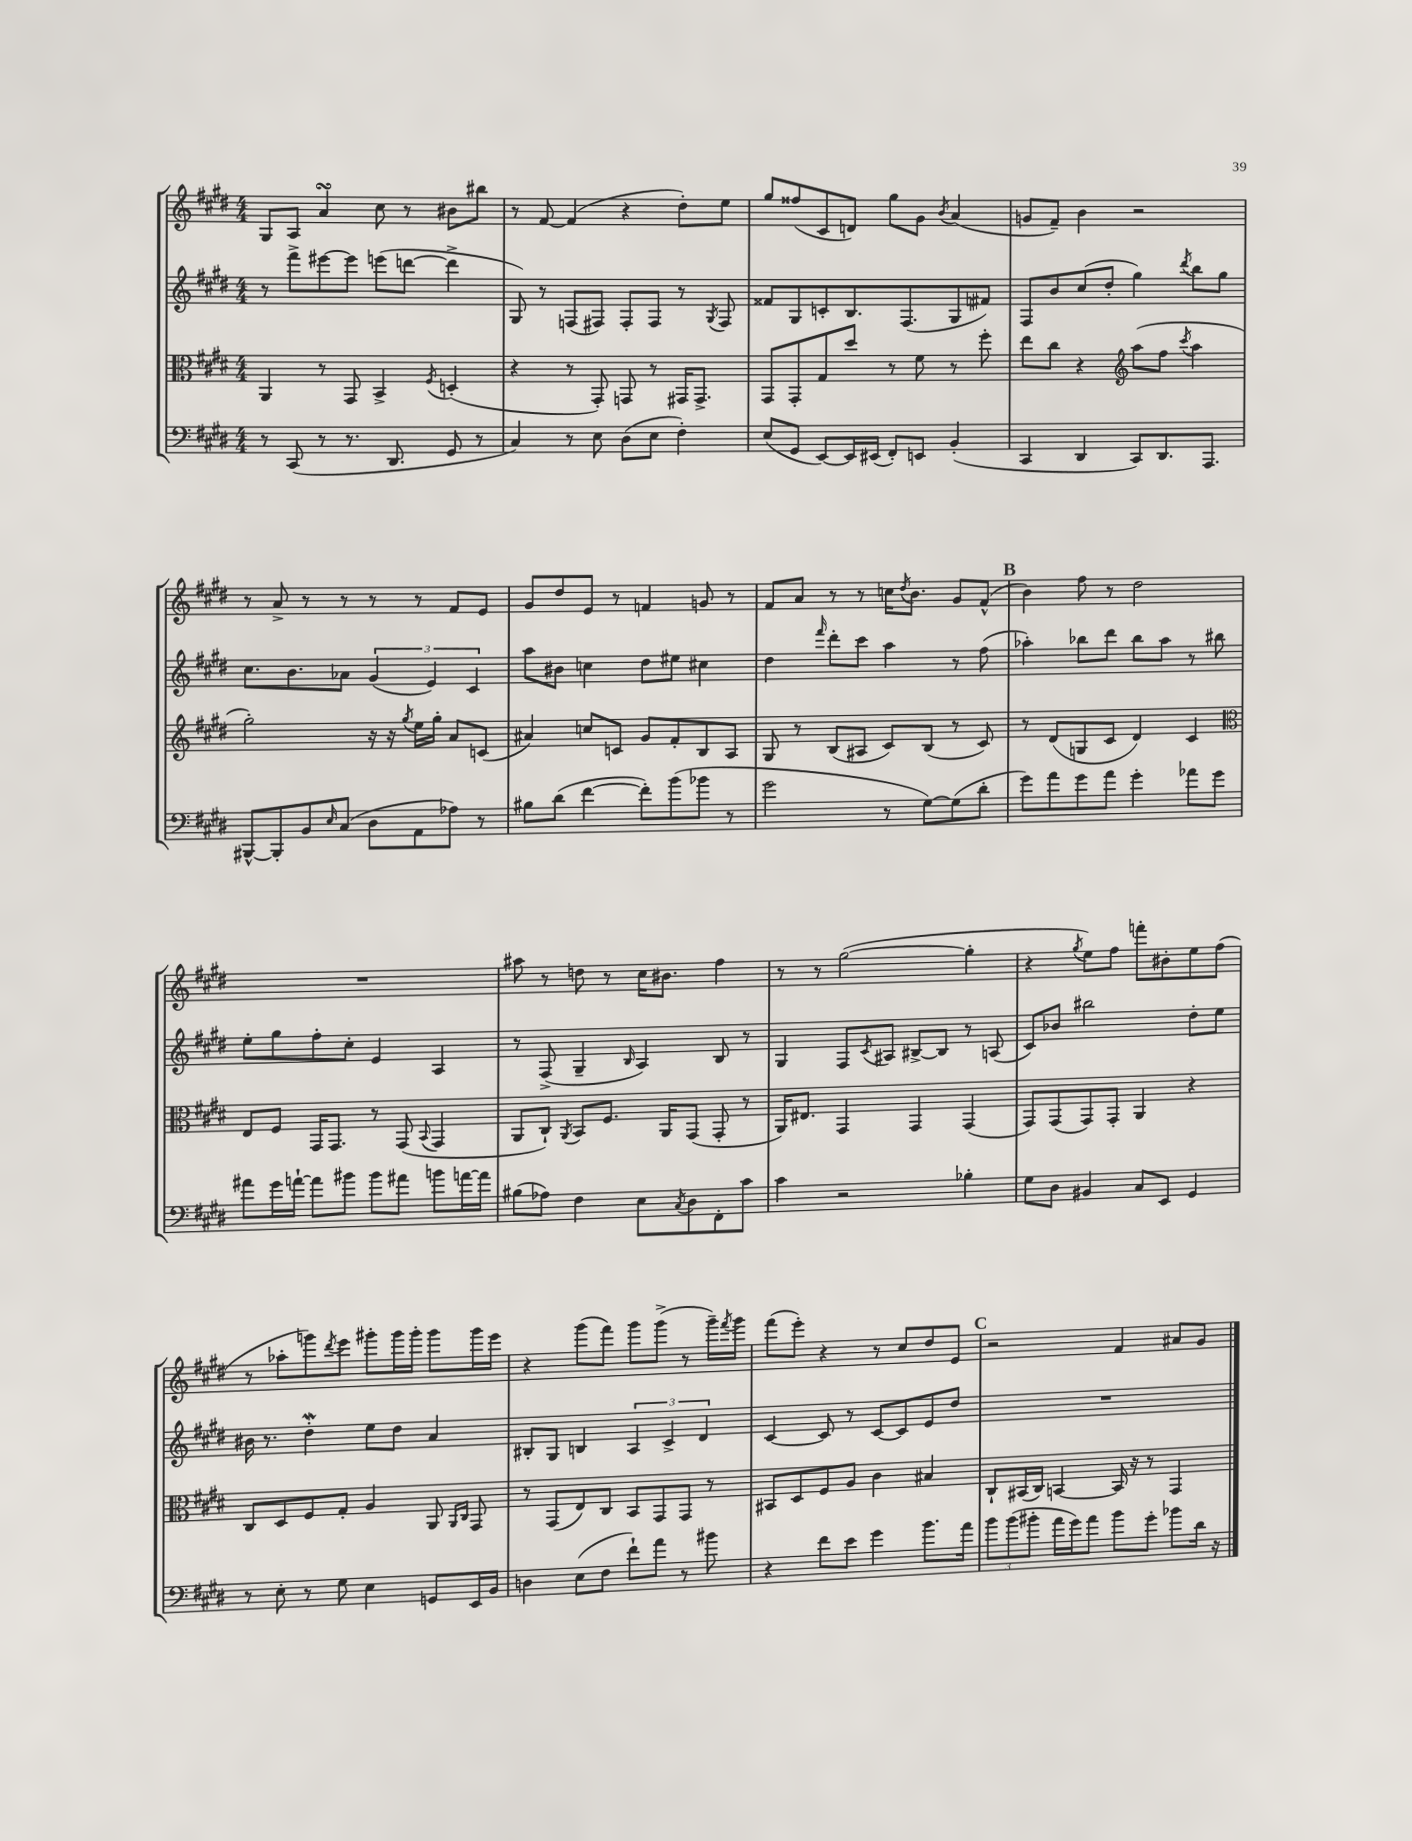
<<
\new StaffGroup <<
\new Staff = "s0" {
    \clef treble \key e \major \numericTimeSignature \time 4/4
    gis8 a8 a'4\turn cis''8 r8 bis'8 bis''8 |
    r8 fis'8~ fis'4( r4 dis''8-.) e''8 |
    gis''8 fisis''8( cis'8 d'8) gis''8 gis'8 \acciaccatura { b'8 } a'4( |
    g'8 fis'8--) b'4 r2 |
    r8 a'8-> r8 r8 r8 r8 fis'8 e'8 |
    gis'8 dis''8 e'8 r8 f'4 g'8 r8 |
    fis'8 a'8 r8 r8 c''16 \acciaccatura { dis''8 } b'8. gis'8 fis'8-^( |
    \mark \markup { \bold "B" } b'4) fis''8 r8 dis''2 |
    R1 |
    ais''8 r8 d''8 r8 cis''16 bis'8. fis''4 |
    r8 r8 gis''2~( gis''4-. |
    r4 \acciaccatura { gis''8 } e''8) fis''8 f'''8-. bis'8-. e''8 fis''8( |
    r8 aes''8-. g'''8) \acciaccatura { dis'''8 } e'''8 gis'''8-. gis'''16 gis'''16-. gis'''8 gis'''16 e'''16 |
    r4 gis'''8( fis'''8) gis'''8 gis'''8->( r8 gis'''16--) \acciaccatura { fis'''8 } gis'''16 |
    fis'''8( e'''8-.) r4 r8 cis''8 dis''8 e'8 |
    \mark \markup { \bold "C" } r2 fis'4 ais'8 gis'8 \bar "|." |
}
\new Staff = "s1" {
    \clef treble \key e \major \numericTimeSignature \time 4/4
    r8 fis'''8-> eis'''8~ eis'''8 e'''8( d'''8~ d'''4-> |
    gis8) r8 f8( fis8) fis8-. fis8 r8 \acciaccatura { gis8 } fis8 |
    fisis'8 gis8 c'8-. b8. fis8.( gis8 fis'8) |
    fis8 b'8 cis''8( dis''8-. gis''4) \acciaccatura { dis'''8 } b''8 gis''8 |
    cis''8. b'8. aes'8 \tuplet 3/2 { gis'4( e'4) cis'4 } |
    a''8 bis'8 c''4 dis''8 eis''8 cis''4 |
    dis''4 \grace { fis'''16 } dis'''8-. cis'''8 a''4 r8 fis''8( |
    \mark \markup { \bold "B" } aes''4-.) bes''8 dis'''8 bes''8 aes''8 r8 bis''8 |
    e''8-. gis''8 fis''8-. cis''8-. e'4 a4 |
    r8 fis8->( gis4-- \grace { b16 } a4) b8 r8 |
    gis4 fis8 \acciaccatura { cis'8 } ais8 bis8~-> bis8 r8 a8( |
    cis'8) bes'8 bis''2 dis''8-. e''8 |
    bis'16 r8. dis''4-.\mordent e''8 dis''8 a'4 |
    bis8-. gis8 b4 \tuplet 3/2 { a4 cis'4-> dis'4 } |
    cis'4~ cis'8 r8 cis'8~ cis'8 e'8 dis''8 |
    \mark \markup { \bold "C" } R1 \bar "|." |
}
\new Staff = "s2" {
    \clef alto \key e \major \numericTimeSignature \time 4/4
    a,4 r8 gis,8 b,4-> \acciaccatura { fis8 } d4-.( |
    r4 r8 gis,8-.) g,8 r8 gis,16 gis,8.-> |
    gis,8 gis,8-. gis8 dis''8 r8 fis'8 r8 fis''8-. |
    e''8 cis''8 r4 \clef treble a''8( fis''8 \acciaccatura { cis'''8 } a''4 |
    gis''2-.) r16 r16 \acciaccatura { gis''8 } e''16 gis''16-. a'8 c'8( |
    ais'4) c''8 c'8 gis'8 fis'8-. b8 a8 |
    gis8 r8 b8( ais8 cis'8) b8( r8 cis'8) |
    \mark \markup { \bold "B" } r8 dis'8( g8 cis'8 dis'4) cis'4 |
    \clef alto e8 fis8 gis,16 gis,8. r8 gis,8( \appoggiatura { b,8 } gis,4 |
    a,8 cis8-!) \acciaccatura { a,8 } b,8 fis8. a,16 gis,8( gis,8-. r8 |
    a,16) eis8. gis,4 gis,4 gis,4( |
    gis,8) gis,8( gis,8) gis,8-. a,4 r4 |
    cis8 dis8 fis8 gis8-. a4 a,8 \grace { a,16 cis16 } gis,8 |
    r8 gis,8( e8) cis8 b,8 gis,8 gis,8 r8 |
    bis,8 dis8 fis8 a8 cis'4 bis4 |
    \mark \markup { \bold "C" } cis8-! bis,16( cis16) b,4~ b,16 r16 r8 gis,4 \bar "|." |
}
\new Staff = "s3" {
    \clef bass \key e \major \numericTimeSignature \time 4/4
    r8 cis,8( r8 r8. dis,8. gis,8 r8 |
    cis4) r8 e8 dis8( e8 fis4-.) |
    e8( gis,8 e,8~) e,16 eis,16( fis,8-.) e,8 b,4-.( |
    cis,4 dis,4 cis,8) dis,8. a,,8. |
    bis,,8~-^ bis,,8-. b,8 \grace { e16 } cis8( dis8 a,8 aes8) r8 |
    bis8 dis'8( fis'4~ fis'8-.) b'8( bes'8 r8 |
    gis'2 r8 gis8~) gis8( dis'8-. |
    \mark \markup { \bold "B" } gis'8) a'8 gis'8 a'8 gis'4-. aes'8 gis'8 |
    ais'8 gis'16 a'16~-! a'8 bis'8 bis'8 ais'8 b'8 a'16~ a'16 |
    bis8( aes8) fis4 e8 \acciaccatura { cis8 } dis8 fis,8-. cis'8 |
    cis'4 r2 bes4-. |
    gis8 dis8 bis,4 cis8 e,8 gis,4 |
    r8 e8-. r8 gis8 e4 g,8 e,16 b,16 |
    d4 e8( fis8 fis'8-!) a'8 r8 bis'8 |
    r4 fis'8 e'8 gis'4 b'8. a'16 |
    \mark \markup { \bold "C" } \tuplet 3/2 { b'8 b'8( bis'8-. } a'16 gis'16) a'8 bis'8 gis'8-. bes'8 dis'16 r16 \bar "|." |
}
>>
>>
\layout { \context { \Score \remove "Bar_number_engraver" } }
